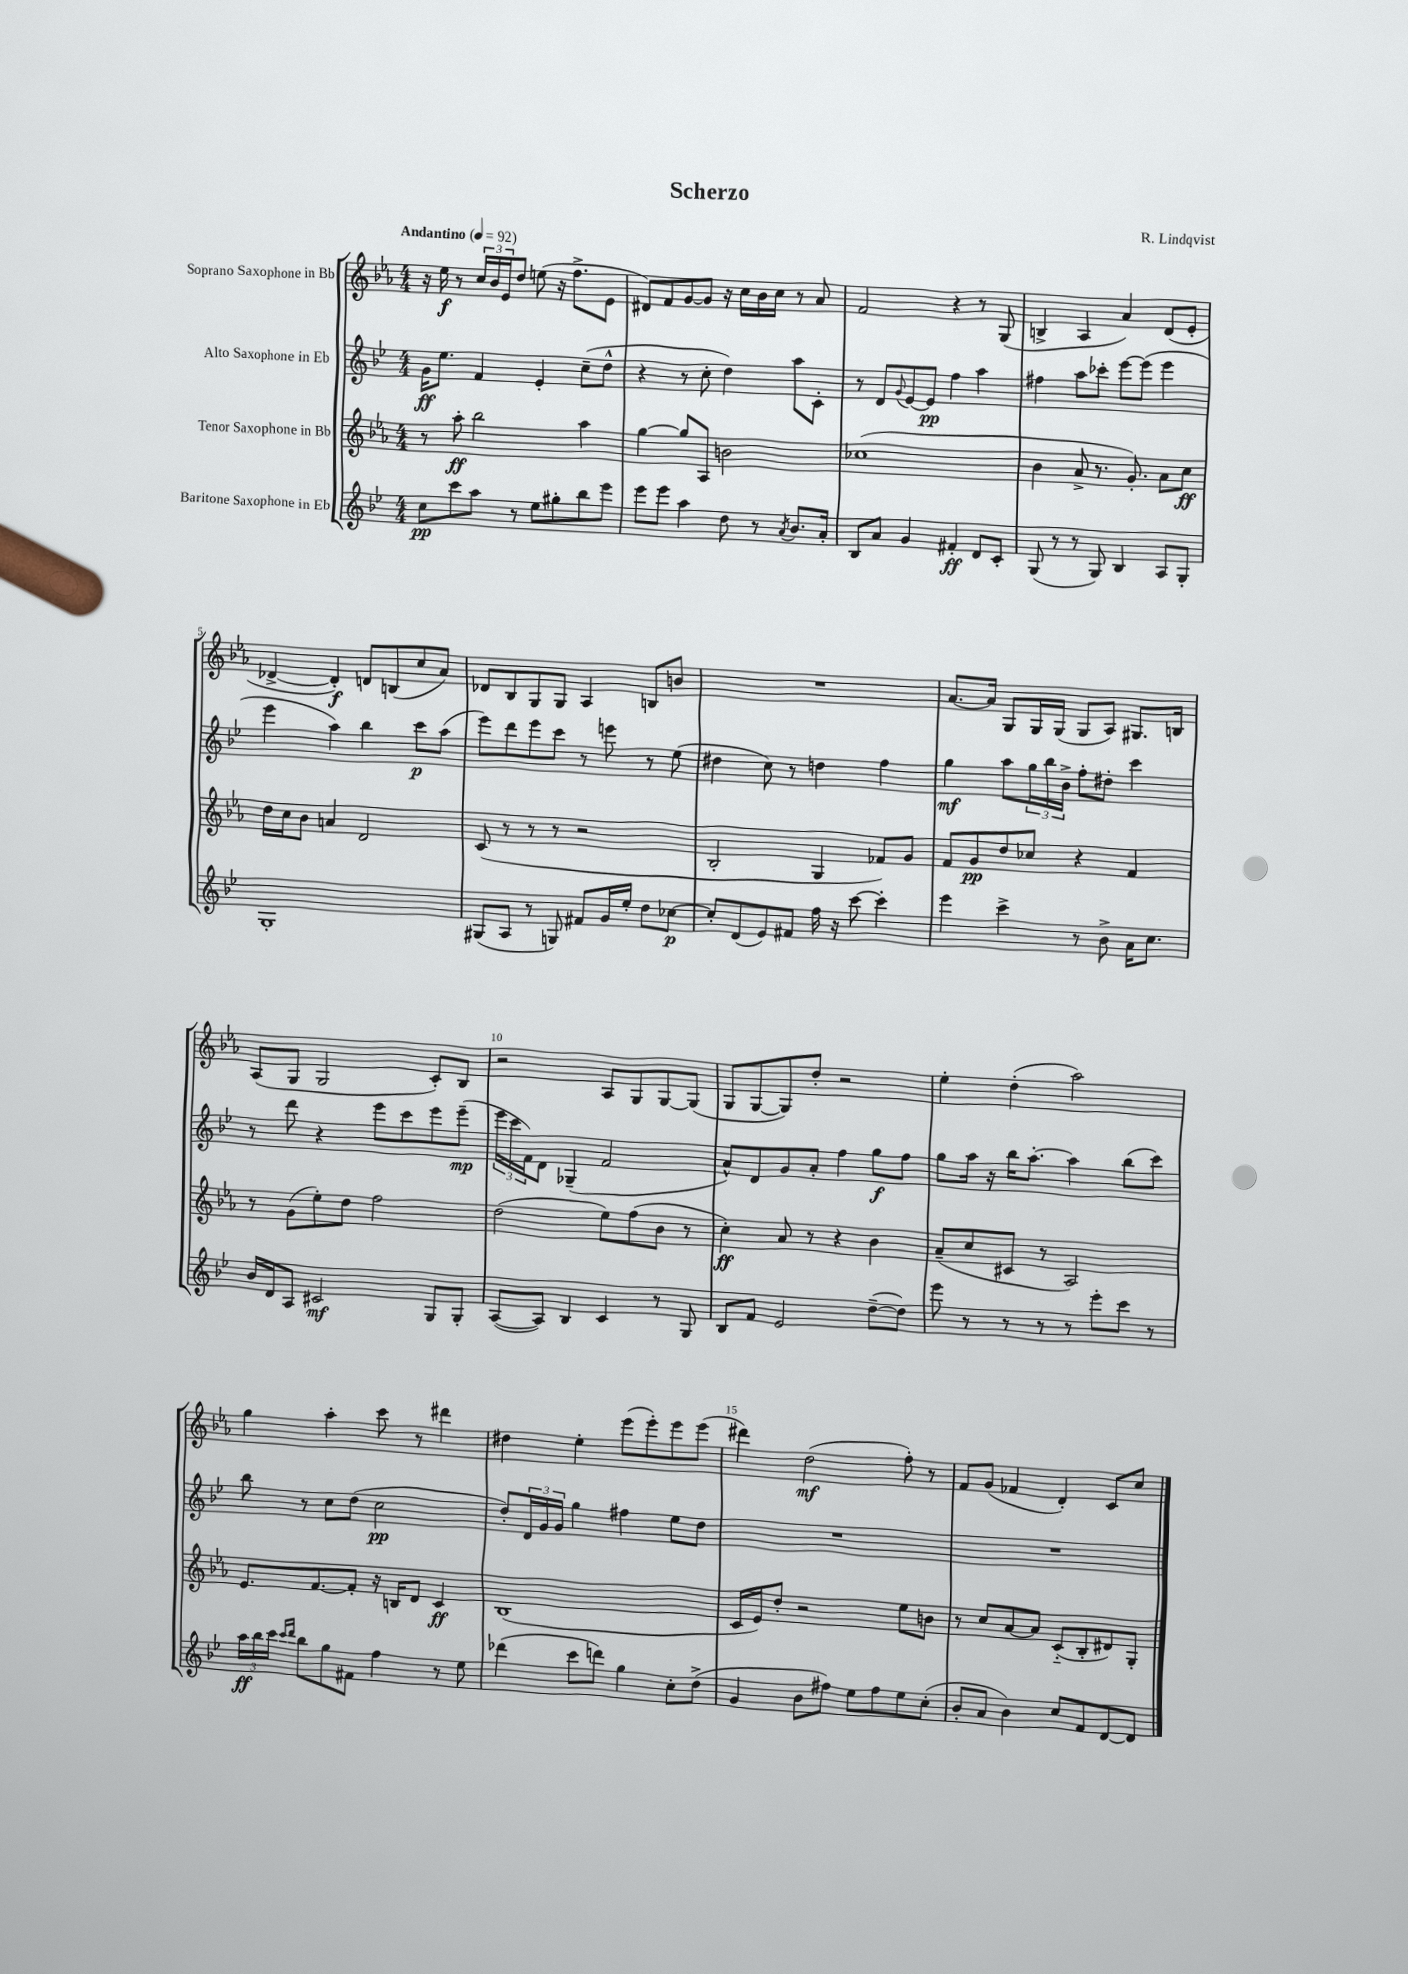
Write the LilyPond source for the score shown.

\header { title = "Scherzo" composer = "R. Lindqvist" }
<<
\new StaffGroup <<
\new Staff = "s0" \with { instrumentName = "Soprano Saxophone in Bb" } {
    \clef treble \key ees \major \numericTimeSignature \time 4/4 \tempo "Andantino" 4 = 92
    r16 ees''16\f r8 \tuplet 3/2 { c''16 bes'16 ees'16 } d''8 e''8( r16 f''8.-> ees'8 |
    dis'8) f'8 g'8~ g'8 r16 c''16 bes'16 c''16 r8 aes'8 |
    f'2 r4 r8 g8( |
    b4-> aes4 aes'4) d'8( ees'8-. |
    des'4~-> des'4-.\f) d'8 b8( c''8 aes'8) |
    des'8 bes8 g8 g8 aes4 b8 b'8 |
    R1 |
    aes'8.~ aes'16 g8 g16 g16( g8 aes8) gis8. b16 |
    aes8( g8 g2 c'8-.) bes8 |
    r2 aes8 g8 g8~ g8( |
    g8 g8~ g8) d''8-. r2 |
    ees''4-. d''4-.( aes''2) |
    g''4 aes''4-. c'''8 r8 dis'''4 |
    dis''4 ees''4-. ees'''8( ees'''8-.) ees'''8 ees'''8( |
    dis'''4) d''2\mf( f''8-.) r8 |
    f'8 g'8( fes'4 d'4-.) c'8 c''8 \bar "|." |
}
\new Staff = "s1" \with { instrumentName = "Alto Saxophone in Eb" } {
    \clef treble \key bes \major \numericTimeSignature \time 4/4
    g'16\ff ees''8. f'4 ees'4-. c''8--( d''8-^ |
    r4 r8 c''8-. d''4) a''8 c'8-. |
    r8 d'8 \appoggiatura { g'8 } ees'8~ ees'8\pp f''4 a''4 |
    fis''4 a''8 ces'''8-. ees'''8~ ees'''8( ees'''4 |
    ees'''4 a''4) bes''4 c'''8\p a''8( |
    ees'''8) d'''8 ees'''8 c'''8 r8 e'''8 r8 ees''8( |
    dis''4 c''8) r8 d''4 f''4 |
    g''4\mf a''8 \tuplet 3/2 { g''16 bes''16 bes'16-> } f''8-. dis''8-. c'''4 |
    r8 d'''8 r4 ees'''8 c'''8 ees'''8 ees'''8--\mp( |
    \tuplet 3/2 { ees'''16 c'''16 f'16) } d'8 ges4--( f'2 |
    a'8-^) d'8 g'8 a'8-. f''4 g''8\f f''8 |
    g''8 a''16 r16 bes''16 a''8.~-. a''4 bes''8( c'''8) |
    bes''8 r8 c''8 d''8( c''2\pp |
    d''8-.) \tuplet 3/2 { d'16 g'16 g'16 } g''4 fis''4 ees''8 d''8 |
    R1 |
    R1 \bar "|." |
}
\new Staff = "s2" \with { instrumentName = "Tenor Saxophone in Bb" } {
    \clef treble \key ees \major \numericTimeSignature \time 4/4
    r8 aes''8-.\ff bes''2 aes''4 |
    g''4~ g''8 aes8 b'2 |
    ces''1( |
    bes'4 aes'8-> r8. g'8.-.) aes'8 c''8\ff |
    d''16 c''16 bes'8 a'4 d'2 |
    c'8( r8 r8 r8 r2 |
    bes2-. g4 fes'8) g'8 |
    f'8 g'8\pp d''8 ces''8 r4 f'4 |
    r8 g'8( ees''8-.) d''8 f''2 |
    d''2( ees''8) f''8( bes'8 r8 |
    c''4-.\ff) aes'8 r8 r4 bes'4 |
    aes'8--( c''8 cis'8 r8 aes2) |
    ees'8. f'8.~ f'8-. r16 b16 d'8 c'4\ff |
    bes1( |
    c'16 ees'16) d''8-. r2 ees''8 b'8 |
    r8 c''8 aes'8~ aes'8 c'8-_( bes8-. dis'8) g8-. \bar "|." |
}
\new Staff = "s3" \with { instrumentName = "Baritone Saxophone in Eb" } {
    \clef treble \key bes \major \numericTimeSignature \time 4/4
    c''8\pp c'''8 a''8 r8 ees''8 gis''8-. bes''8 ees'''8 |
    ees'''8 ees'''8 a''4 d''8 r8 \acciaccatura { a'8 } bes'8. a'16-. |
    bes8 a'8 g'4 fis'4-.\ff d'8 c'8-. |
    g8( r8 r8 g8) bes4 a8 g8-. |
    g1-. |
    gis8( a8 r8 g8) fis'8 g'16 ees''16-. d''8 ces''8~\p |
    ces''8-. d'8( ees'8) fis'8 f''16 r16 c'''8~ c'''4-. |
    ees'''4 c'''4-> r8 bes'8-> a'16 c''8. |
    bes'16 d'16 a8 cis'2\mf g8 g8-. |
    a8~( a8) bes4 c'4 r8 g8 |
    bes8 f'8 ees'2 d''8~--( d''8) |
    ees'''8 r8 r8 r8 r8 ees'''8-. c'''8 r8 |
    \tuplet 3/2 { a''16\ff bes''16 c'''16 } \grace { c'''16 d'''16 } bes''8 g''8 fis'8 f''4 r8 ees''8 |
    des'''4( c'''8 d'''8) g''4 c''8-. d''8->( |
    g'4 bes'8 fis''8) ees''8 fis''8 ees''8 c''8-.( |
    bes'8-. a'8 bes'4) c''8 f'8 d'8~ d'8 \bar "|." |
}
>>
>>
\layout { \context { \Score \override BarNumber.break-visibility = ##(#f #t #t) barNumberVisibility = #(every-nth-bar-number-visible 5) } }
